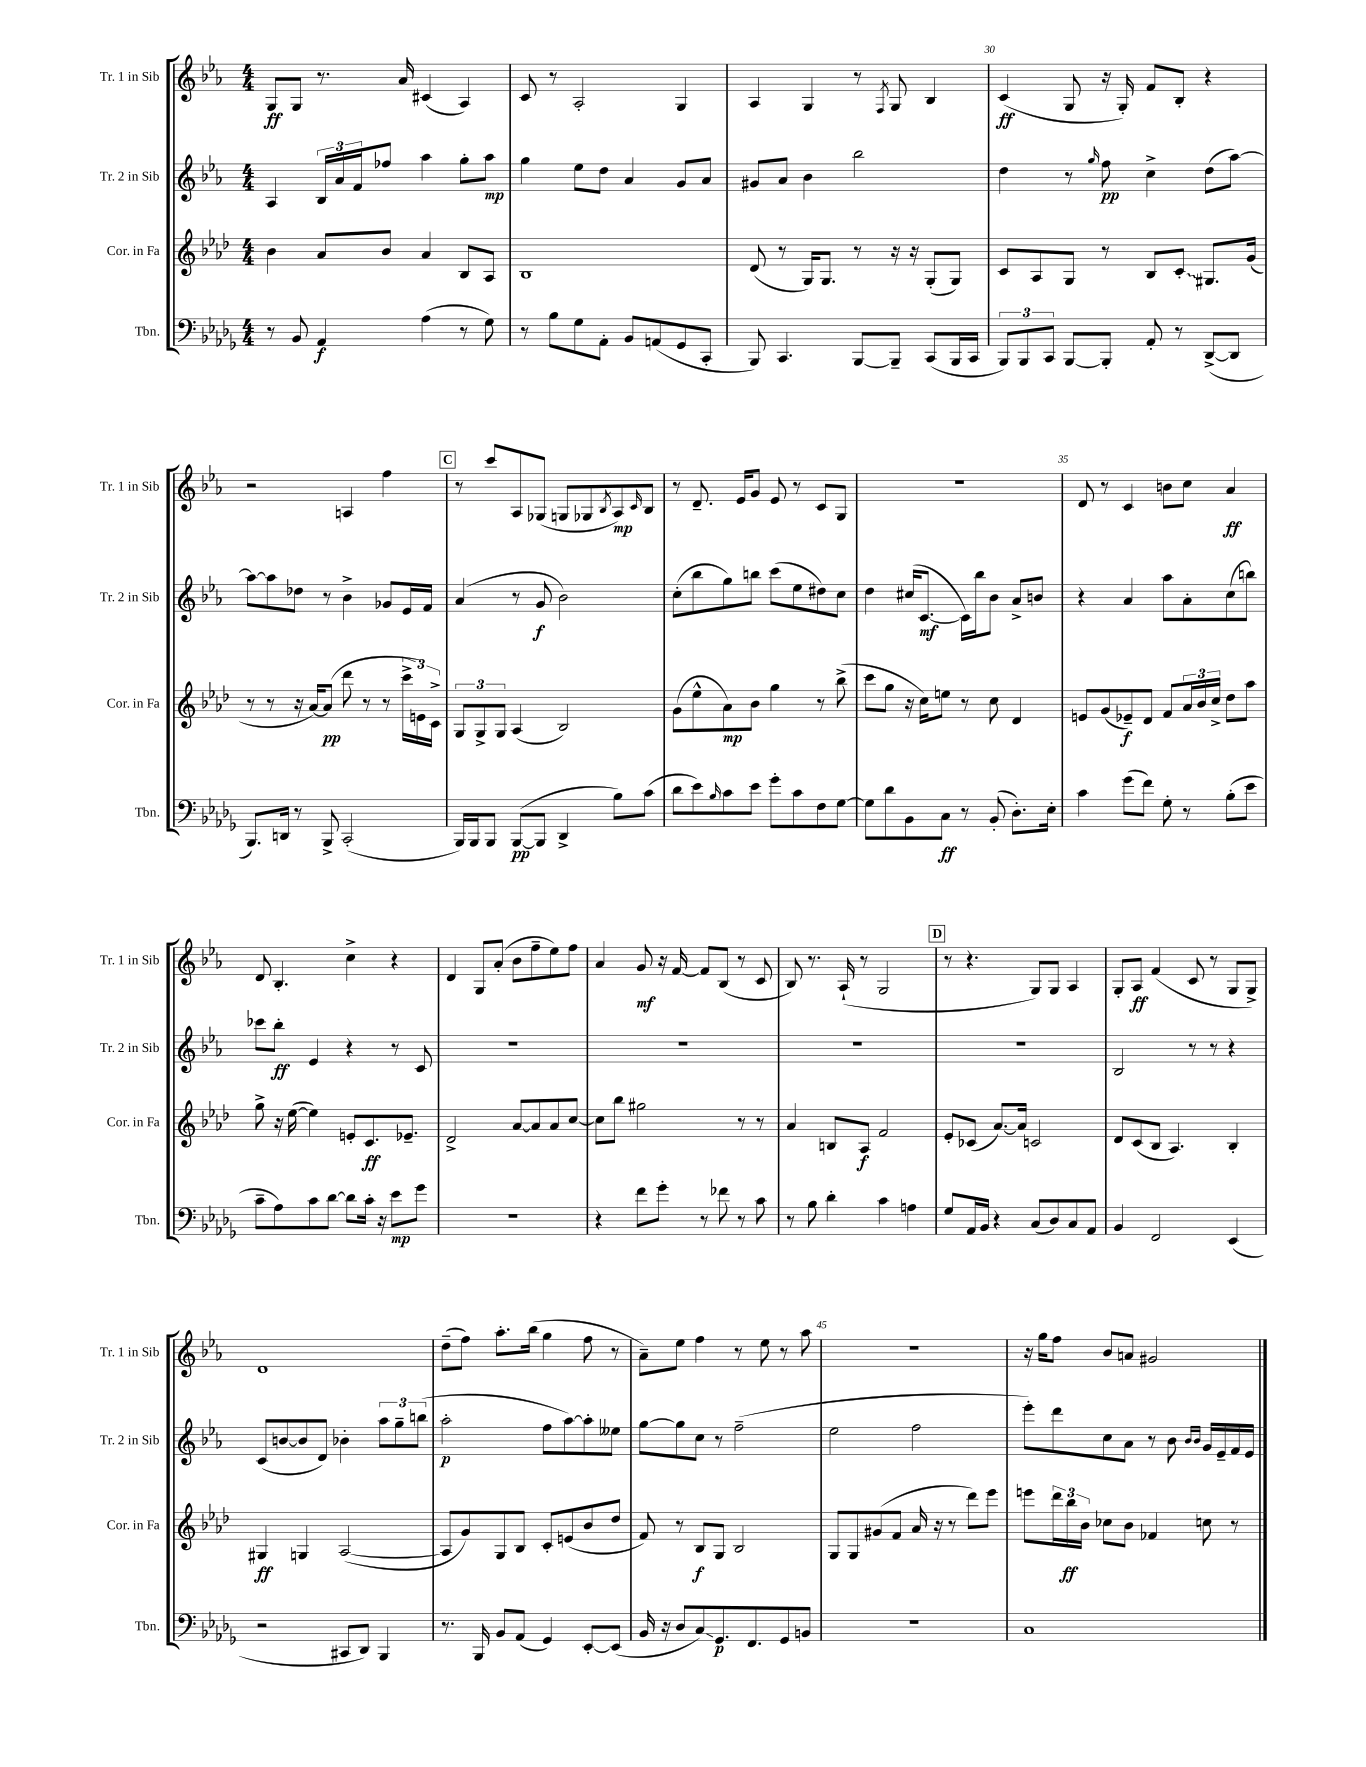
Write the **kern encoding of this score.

**kern	**kern	**kern	**kern
*staff4	*staff3	*staff2	*staff1
*clefF4	*clefG2	*clefG2	*clefG2
*k[b-e-a-d-g-]	*k[b-e-a-d-]	*k[b-e-a-]	*k[b-e-a-]
*M4/4	*M4/4	*M4/4	*M4/4
8r	4b-	4A-	8G
8BB-	.	.	8G
4AA-	8a-	24B-	8.r
.	.	24a-	.
.	.	24f	.
.	8b-	8ff-	.
.	.	.	16a-
(4A-	4a-	4aa-	(4c#
8r	8B-	8gg'	4A-)
8G-)	8A-	8aa-	.
=	=	=	=
8r	1B-	4gg	8c
8B-	.	.	8r
8G-	.	8ee-	2A-'
8AA-'	.	8dd	.
8BB-	.	4a-	.
(8AA	.	.	.
8GG-	.	8g	4G
8CC'	.	8a-	.
=	=	=	=
8BBB-)	(8d-	8g#	4A-
4.CC	8r	8a-	.
.	16G)	4b-	4G
.	8.G	.	.
[8BBB-	8r	2bb-	8r
.	.	.	8qF
8BBB-~]	16r	.	8G
.	16r	.	.
(8CC	(8G'	.	4B-
16BBB-	8G)	.	.
16CC	.	.	.
=	=	=	=
12BBB-)	8c	4dd	(4c
12BBB-	.	.	.
.	8A-	.	.
12CC	.	.	.
[8BBB-	8G	8r	8G
.	.	16qqgg	.
8BBB-']	8r	8ff	16r
.	.	.	16G')
8AA-'	8B-	4cc^	8f
8r	8c'	.	8B-'
([8DD-^	8.G#	(8dd	4r
8DD-]	.	[8aa-)	.
.	(16g	.	.
=	=	=	=
8.BBB-)	8r	8aa-_	2r
.	8r	8aa-]	.
16DD	.	.	.
8r	16r	8dd-	.
.	[16a-)	.	.
8BBB-^	(8a-]	8r	.
(2CC'	8ddd-	4b-^	4A
.	8r	.	.
.	8r	8g-	4ff
.	24ccc^	16e-	.
.	24e)	.	.
.	.	16f	.
.	24c^	.	.
=	=	=	=
16BBB-)	12G	(4a-	8r
16BBB-	.	.	.
.	12G^	.	.
8BBB-	.	.	8ccc
.	12G	.	.
([8BBB-	(4A-	8r	8A-
8BBB-]	.	8g	(8G-
4DD-^	2B-)	2b-)	8G
.	.	.	8G-
.	.	.	8qB-
8B-)	.	.	8A-)
.	.	.	16qqc
(8c	.	.	8B-
=	=	=	=
8d-	(8g	(8cc'	8r
8e-)	8ee-^^	8bb-	8.d~
16qqB-	.	.	.
8c	8a-)	8gg)	.
.	.	.	16e-
8e-	8b-	8bb	8g
8g-'	4gg	(8ccc	8e-
8c	.	8ee-	8r
8F	8r	8dd#)	8c
[8G-	(8bb-^	8cc	8G
=	=	=	=
8G-]	8ccc	4dd	1r
8d-	8gg	.	.
8BB-	16r	(16cc#	.
.	16cc)	[8.c	.
8C	8ee	.	.
8r	8r	16c])	.
.	.	16bb-	.
(8BB-'	8cc	8b-	.
8.D-')	4d-	8a-^	.
.	.	8b	.
16E-'	.	.	.
=	=	=	=
4c	8e	4r	8d
.	(8g	.	8r
(8g-	8e-~)	4a-	4c
8f)	8d-	.	.
8G-'	8f	8aa-	8b
8r	24a-	8a-'	8cc
.	24b-	.	.
.	24cc^	.	.
(8B-'	8dd-	(8cc	4a-
8e-	8aa-	8bb)	.
=	=	=	=
8c~	8gg^	8ccc-	8d
8A-)	16r	8bb-'	4.B-'
.	([16ee-	.	.
8c	4ee-])	4e-	.
[8d-	.	.	.
8d-]	8e'	4r	4cc^
16c'	8.c	.	.
16r	.	.	.
8e-	.	8r	4r
.	8.e-~	.	.
8g-	.	8c	.
=	=	=	=
1r	2d-^	1r	4d
.	.	.	8G
.	.	.	(8a-'
.	[8a-	.	8b-
.	8a-]	.	8ff~
.	8a-	.	8ee-)
.	[8cc	.	8ff
=	=	=	=
4r	8cc]	1r	4a-
.	8bb-	.	.
8f	2gg#	.	8g
8g-'	.	.	16r
.	.	.	[16f
8r	.	.	8f]
8f-	.	.	(8B-
8r	8r	.	8r
8c	8r	.	8c
=	=	=	=
8r	4a-	1r	8B-)
8B-	.	.	8.r
4d-'	8B	.	.
.	.	.	(16A-`
.	8A-	.	8r
4c	2f	.	2G
4A	.	.	.
=	=	=	=
8G-	8e-'	1r	8r
16AA-	(8c-	.	4.r
16BB-	.	.	.
4r	[8.a-)	.	.
.	16a-]	.	.
(8C	2c	.	8G)
8D-)	.	.	8G
8C	.	.	4A-
8AA-	.	.	.
=	=	=	=
4BB-	8d-	2B-	8G'
.	(8c	.	8A-
2FF	8B-	.	(4f
.	4.A-)	.	.
.	.	8r	8c
.	.	8r	8r
(4EE-	4B-'	4r	8G
.	.	.	8G^)
=	=	=	=
2r	4G#	(8c	1d
.	.	[8b	.
.	4G	8b]	.
.	.	8d)	.
8CC#	([2A-	4b-'	.
8DD-)	.	.	.
4BBB-	.	12aa-	.
.	.	12gg~	.
.	.	(12bb	.
=	=	=	=
8.r	8A-]	2aa-'	(8dd~
.	8g)	.	8ff)
16BBB-	.	.	.
8BB-	8G	.	8.aa-'
(8AA-	8B-	.	.
.	.	.	(16bb-
4GG-)	8c'	8ff	4gg
.	(8e	[8aa-)	.
[8EE-'	8b-	8aa-']	8ff
(8EE-]	8dd-	8ee--	8r
=	=	=	=
16BB-	8f)	[8gg	8a-~)
16r	.	.	.
8D-	8r	8gg]	8ee-
8C)	8B-	8cc	4ff
8.GG-	8G	8r	.
.	2B-	(2ff~	8r
8.FF	.	.	.
.	.	.	8ee-
8GG-	.	.	8r
8BB	.	.	8aa-
=	=	=	=
1r	8G	2ee-	1r
.	8G	.	.
.	(8g#	.	.
.	8f	.	.
.	16a-	2ff	.
.	16r	.	.
.	8r	.	.
.	8ddd-)	.	.
.	8eee-	.	.
=	=	=	=
1C	8eee	8eee-')	16r
.	.	.	16gg
.	24ddd-	8ddd	8ff
.	24bb-	.	.
.	24b-	.	.
.	8cc-	8cc	8b-
.	8b-	8a-	8a
.	4f-	8r	2g#
.	.	8b-	.
.	.	16qqb-	.
.	.	16qqb-	.
.	8cc	16g	.
.	.	16e-~	.
.	8r	16f	.
.	.	16e-	.
==	==	==	==
*-	*-	*-	*-
